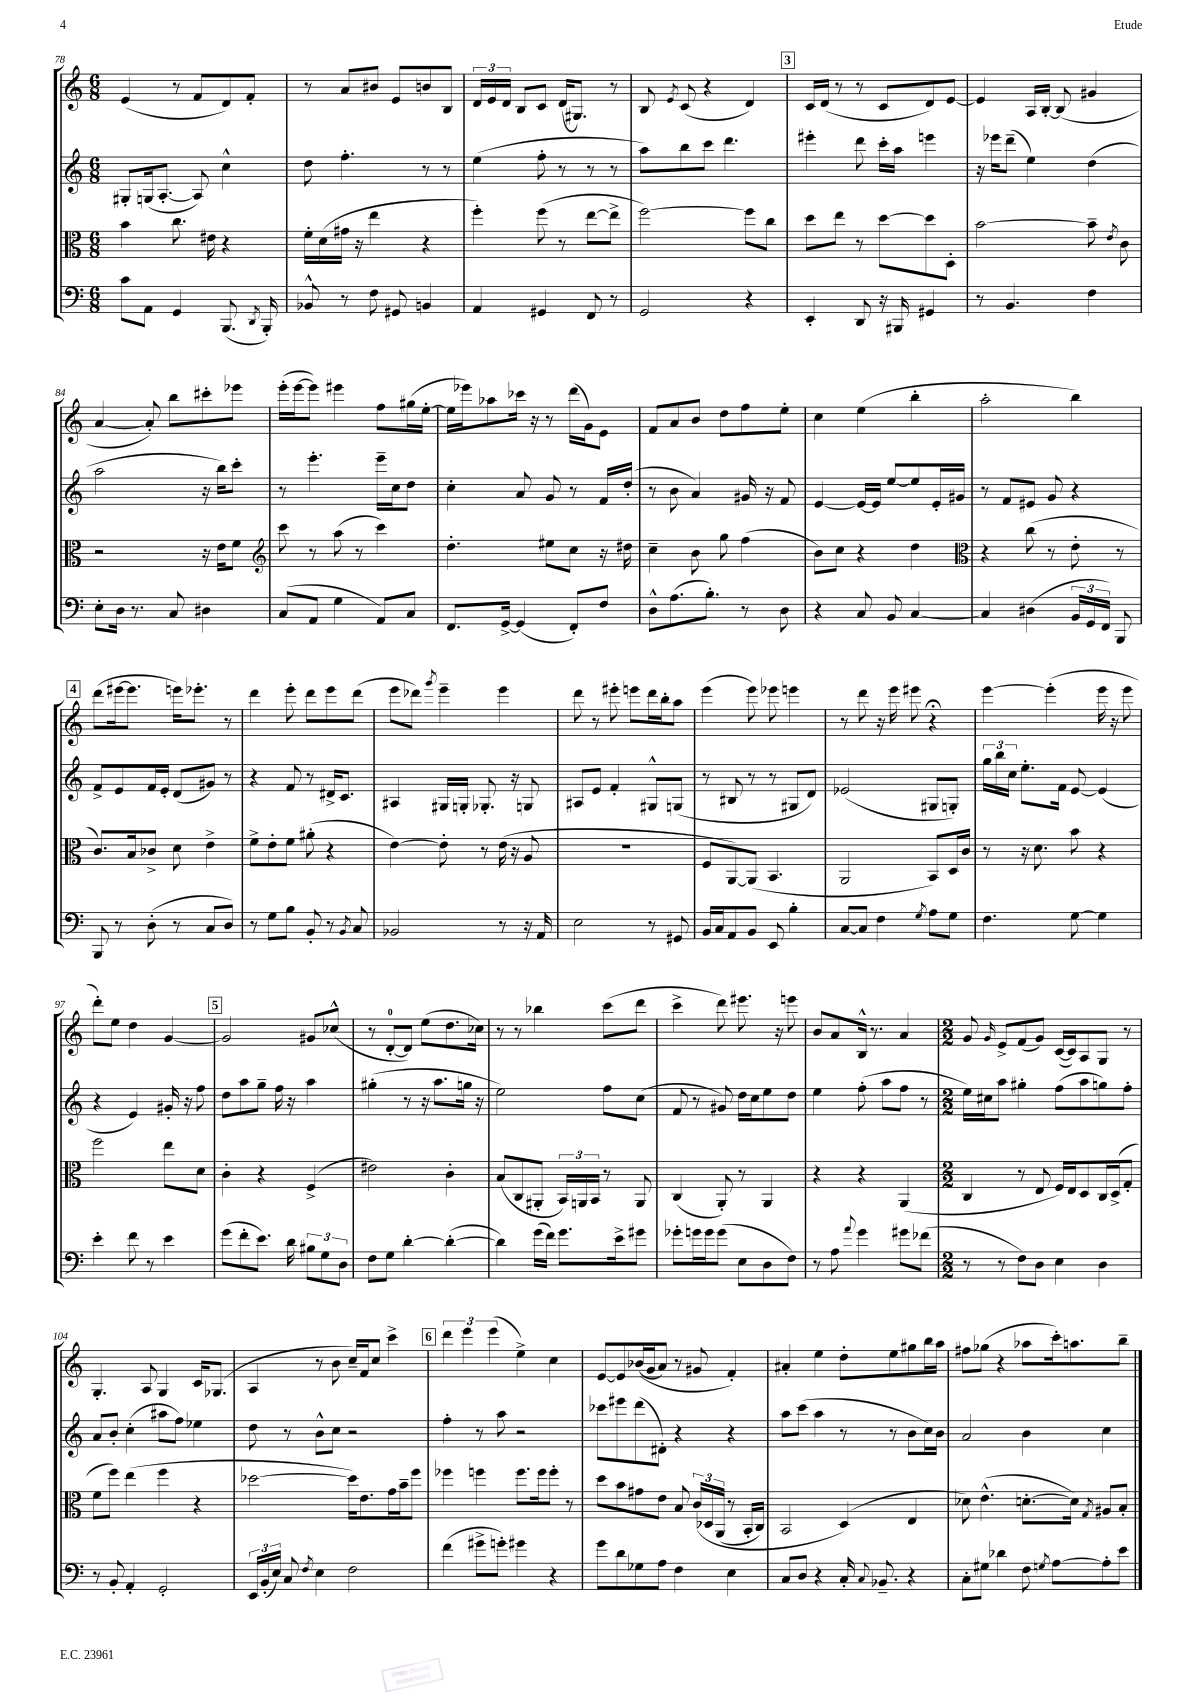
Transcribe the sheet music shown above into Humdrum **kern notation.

**kern	**kern	**kern	**kern
*part4	*part3	*part2	*part1
*staff4	*staff3	*staff2	*staff1
*clefF4	*clefC3	*clefG2	*clefG2
*k[]	*k[]	*k[]	*k[]
*M6/8	*M6/8	*M6/8	*M6/8
=78	=78	=78	=78
8c\L	4b\	8G#X'/L	(4e/
8AA\J	.	(16Gn/k	.
.	.	[8.A'/J	.
4GG/	8.cc\	.	8r
.	.	8A/])	8f/L
.	16e#X\	.	.
(8.BBB/	4r	4cc^^\	8d/)
.	.	.	8f'/J
8qDD/	.	.	.
16BBB'/)	.	.	.
=79	=79	=79	=79
8BB-X^^/	16f'\LL	8dd\	8r
.	(16d\	.	.
8r	16g#X\JJ	4.ff'\	8a/L
.	16r	.	.
8F\	4ee\	.	8b#X/J
8GG#X/	.	.	8e/L
4BBn/	4r	8r	8bn/
.	.	8r	8B/J
=80	=80	=80	=80
4AA/	4ff'\)	(4ee\	24d/LL
.	.	.	24e/
.	.	.	24d/JJ
.	.	.	8B/L
4GG#X/	(8ff\	8ff'\	8c/J
.	8r	8r	(16d/KL
.	.	.	8.G#X/J)
8FF/	[8ee\L	8r	.
8r	8ee^\J]	8r	8r
=81	=81	=81	=81
2GG/	[2ff\)	8aa\L)	8B/
.	.	.	8qe/
.	.	8bb\	(8c/
.	.	8ccc\J	4r
.	.	4.ddd\	.
4r	8ff\L]	.	4d/)
.	8cc\J	.	.
!!LO:REH:place=s1:t=3
=82	=82	=82	=82
4EE'/	8dd\L	4eee#X'\	16c/LL
.	.	.	(16d/JJ
.	8ee\J	.	8r
8DD/	8r	8ddd\	8r
16r	[8dd\L	16ccc'\LL	8c/L
16BBB#X/	.	16aa\JJ	.
4GG#X/	8dd\]	4eeen\	8d/)
.	8D'\J	.	[8e/J
=83	=83	=83	=83
8r	[2b\	16r	4e/]
.	.	16eee-X\KL	.
4.BB/	.	(8ddd~\J	.
.	.	4ee\)	16A/LL
.	.	.	[16B'/JJ
.	.	.	(8B/]
4F\	8b~\]	(4dd\	4g#X/
.	8qe/	.	.
.	8c\	.	.
!!LO:LB:g=z
=84	=84	=84	=84
8E'\L	2r	2aa\	[4a/
16D\Jk	.	.	.
8.r	.	.	.
.	.	.	8a'/])
8C/	.	.	8bb\L
4D#X\	16r	16r	8ccc#X'\
.	16e\KL	16bb\KL)	.
.	8f\J	8ccc'\J	8eee-X\J
=85	=85	=85	=85
*	*clefG2	*	*
(8C/L	8ccc\	8r	(16eee'\LL
.	.	.	[16eee\J
8AA/J	8r	4.eee'\	8eee\J])
4G\	(8aa\	.	4eee#X\
.	8r	.	.
8AA/L)	4ccc\)	16eee~\LL	8ff\L
.	.	16cc\J	.
8C/J	.	8dd\J	(16gg#X\L
.	.	.	[16ee'\JJ
=86	=86	=86	=86
8.FF/L	4.dd'\	4cc'\	16ee\LL]
.	.	.	16eee-X\J)
.	.	.	8aa-X\
[16GG^/Jk	.	.	.
(4GG/]	.	8a/	16ccc-X\Jk
.	.	.	16r
.	8ee#X\L	8g/	8r
8FF'/L)	8cc\J	8r	(16ddd\LL
.	.	.	16g\J)
8F/J	16r	16f/LL	8e\J
.	16dd#X\	(16dd'/JJ	.
=87	=87	=87	=87
8D^^\L	4cc~\	8r	8f/L
(8.A\	.	8b\	8a/
.	8b\	4a/)	8b/J
8.B'\J)	.	.	.
.	8gg\	.	8dd\L
8r	(4ff\	16g#X/	8ff\
.	.	16r	.
8D\	.	8f/	8ee'\J
=88	=88	=88	=88
4r	8b\L)	[4e/	4cc\
.	8cc\J	.	.
8C/	4r	16e/LL_	(4ee\
.	.	16e/JJ]	.
8BB/	.	[8ee/L	.
[4C/	4dd\	8ee/]	4bb'\
.	.	16e'/L	.
.	.	16g#X/JJ	.
=89	=89	=89	=89
*	*clefC3	*	*
4C/]	4r	8r	2aa'\
.	.	8f/L	.
(4D#X\	(8cc\	8e#X/J	.
.	8r	8g/	.
24BB/LL	8e'\	4r	4bb\)
24GG/	.	.	.
24FF/JJ)	.	.	.
8BBB/	8r	.	.
!!LO:LB:g=z
!!LO:REH:place=s1:t=4
=90	=90	=90	=90
8BBB/	8.c/L)	8f^/L	(8ddd\L
8r	.	8e/	[16eee#X\k
.	16B/k	.	8.eee#\J]
(8D'\	8c-X^/J	16f/L	.
.	.	16e'/JJ	.
8r	8d\	(8d/L	16eeen\KL)
.	.	.	8.eee-X'\J
8C/L	4e^\	8g#X/J)	.
8D/J)	.	8r	8r
=91	=91	=91	=91
8r	8f^\L	4r	4ddd\
8G\L	8e'\	.	.
8B\J	8f\J	8f/	8eee'\
8BB'/	(8a#X'\	8r	8ddd\L
8r	4r	16d#X^/KL	8eee\
.	.	8.c/J	.
8qBB/	.	.	.
8C/	.	.	(8ddd\J
=92	=92	=92	=92
2BB-X/	[4e\)	4A#X/	8eee\L
.	.	.	8ddd-X\J)
.	.	.	8qggg/
.	8e'\]	16G#X/LL	4eee~\
.	.	16Gn'/JJ	.
.	8r	8.G-X'/	.
8r	(16e\	.	4eee\
.	16r	16r	.
16r	8A/	8Gn/	.
16AA/	.	.	.
=93	=93	=93	=93
2E\	2.r	8A#X/L	8ddd\
.	.	8e/J	8r
.	.	4f'/	8eee#X'\
.	.	.	8eeen\L
8r	.	8G#X^^/L	16ddd\L
.	.	.	16bb'\J
8GG#X/	.	(8Gn/J	8aa\J
=94	=94	=94	=94
16BB/LL	8F/L	8r	(4eee\
16C/J	.	.	.
8AA/	[8AA/)	8B#X/	.
8BB/J	(8AA/J]	8r	8eee\)
8EE/	4.BB/	8r	8eee-X\
4B'\	.	8G#X/L	4eeen\
.	.	8d/J)	.
=95	=95	=95	=95
[8C/L	2AA/	(2e-X/	8r
8C/J]	.	.	8ddd\
4F\	.	.	16r
.	.	.	16eee\
.	.	.	8eee#X\
8qG/	.	.	.
8A\L	8BB/L)	8G#X/L	4r;<
8G\J	16D/L	8Gn'/J)	.
.	16c/JJ	.	.
=96	=96	=96	=96
4.F\	8r	24gg\LL	[4eee\
.	.	24bb\	.
.	.	24cc\JJ	.
.	16r	8.ee'\L	.
.	8.d\	.	.
.	.	.	(4eee'\]
.	.	16f\Jk	.
[8G\	8b\	[8e/	.
4G\]	4r	(4e/]	16eee\
.	.	.	16r
.	.	.	8eee\
!!LO:LB:g=z
=97	=97	=97	=97
4e'\	2ff\	4r	8ddd'\L)
.	.	.	8ee\J
8f\	.	4e/)	4dd\
8r	.	.	.
4e\	8ee\L	16g#X'/	[4g/
.	.	16r	.
.	8d\J	8ff\	.
!!LO:REH:place=s1:t=5
=98	=98	=98	=98
(8g\L	4c'\	8dd\L	2g/]
8f'\	.	8aa\	.
8.e\J)	4r	8gg~\J	.
.	.	16ff\	.
16d\	.	16r	.
12B#X\L	(4F^/	4aa\	8g#X/L
12G\	.	.	.
.	.	.	(8cc-X^^/J
12D\J	.	.	.
=99	=99	=99	=99
8F\L	2e#X\)	(4gg#X'\	8r
8G\J	.	.	[8d'/L
[4d'\	.	8r	8d/J])
.	.	16r	(8ee\L
.	.	8.aa\L	.
(4d'\_	4c'\	.	8.dd\
.	.	16ggn\Jk	.
.	.	16r	16cc-X\Jk)
=100	=100	=100	=100
4d\])	(8B/L	2ee\)	8r
.	8C/	.	8r
(16g\LL	8AA#X'/J	.	4bb-X\
16f\JJ)	.	.	.
8.g\L	24BB/LL)	.	.
.	24AAn/	.	.
.	24BB/JJ	.	.
.	8r	8ff\L	(8ccc\L
16e^\k	.	.	.
8g#X\J	8AA/	(8cc\J	8ddd\J
=101	=101	=101	=101
8g-X'\L	(4C/	8f/	4ccc^\
16gn\L	.	8r	.
16g\J	.	.	.
(8g\J	8AA'/)	8g#X/)	8ddd\)
8E\L	8r	16dd\LL	8.eee#X\
.	.	16cc\J	.
8D\	4AA/	8ee\	.
.	.	.	16r
8F\J)	.	8dd\J	8eeen\
=102	=102	=102	=102
8r	4r	4ee\	8b/L
8A\	.	.	8a/
8qqa/	.	.	.
4g\	4r	(8ff'\	16B^^/Jk
.	.	.	8.r
.	.	8aa\L	.
8g#X\L	(4AA/	8ff\J	4a/
(8f-X\J	.	8r	.
=103	=103	=103	=103
*M2/2	*M2/2	*M2/2	*M2/2
8r	4C/	16ee\LL)	8g/
.	.	16cc#X\J	.
.	.	.	16qqg/
8r	.	8aa\J	8e^/L
8F\L)	8r	4gg#X'\	(8f/
8D\J	8E/	.	8g/J)
4E\	16F/LL)	(8ff\L	([16c/LL
.	16E/J	.	16c/J])
.	8D/	8aa\	8A/
4D\	16C/L	8ggn\)	8G/J
.	(16D^/J	.	.
.	8G'/J	8ff'\J	8r
!!LO:LB:g=z
=104	=104	=104	=104
8r	8f\L	8a/L	4.G'/
8BB'/	8ff\J)	8b'/J	.
4AA'/	(4ee\	(4cc'\	.
.	.	.	8A/
2GG'/	4ff\	8aa#X\L	4G/
.	.	8ff\J)	.
.	4r	4ee-X\	16c/KL
.	.	.	(8.G-X/J
=105	=105	=105	=105
24EE/LL	[2dd-X\	8dd\	4A/
(24BB'/	.	.	.
24E/JJ)	.	.	.
8C/	.	8r	.
8qF/	.	.	.
4E\	.	8b^^\L	8r
.	.	8cc\J	8b\
2F\	16dd-\KL])	2r	16cc~/LL)
.	8.e\	.	16f/J
.	.	.	8cc/J
.	16g\L	.	4ccc^\
.	16b~\J	.	.
.	8ff\J	.	.
!!LO:REH:place=s1:t=6
=106	=106	=106	=106
(4f\	4ff-X\	4ff'\	6ddd\
.	.	.	6eee\
8g#X^\L	4ffn\	8r	.
.	.	.	(6eee\
8gn'\J)	.	8aa\	.
4g#X\	8.ff\L	2r	4ee^\)
.	16ff\k	.	.
4r	8ff'\J	.	4cc\
.	8r	.	.
=107	=107	=107	=107
8g\L	8dd\L	8ccc-X\L	[8e/L
8d\	8b\	8eee#X\	8e/]
8G-X\	8g#X\	(8ddd\	((16b-X/L
.	.	.	16g/J
8A\J	8e\J	8d#X'\J)	8a/J)
4F\	8B/	4r	8r
.	(24c/LL	.	8g#X/
.	24D-X/	.	.
.	(24AA/JJ	.	.
4E\	8r	4r	4f'/)
.	16BB'/LL	.	.
.	16C/JJ)	.	.
=108	=108	=108	=108
8C/L	2BB/	8aa\L	4a#X'/
8D/J	.	(8ccc\J	.
4r	.	4aa\	4ee\
16C'/	(4D/)	8r	8dd'\L
8qqC/	.	.	.
8.BB-X~/	.	.	.
.	.	8r	8ee\
4r	4E/	8b\L	8gg#X\
.	.	16cc\L)	16bb\L
.	.	16b\JJ	16aa\JJ
=109	=109	=109	=109
8C'\L	8d-X\)	2a/	8ff#X\L
8G#X\J	(4.e^^\	.	(8gg-X\J
4d-X\	.	.	4r
8F\	[8.dn'\L	4b\	8aa-X\L
8qGn/	.	.	.
[8A\L	.	.	16ccc'\k)
.	16d\Jk])	.	8.aan\
.	8qG/	.	.
8A'\]	8A#X/L	4cc\	.
8e\J	8B'/J	.	8bb~\J
==	==	==	==
*-	*-	*-	*-
